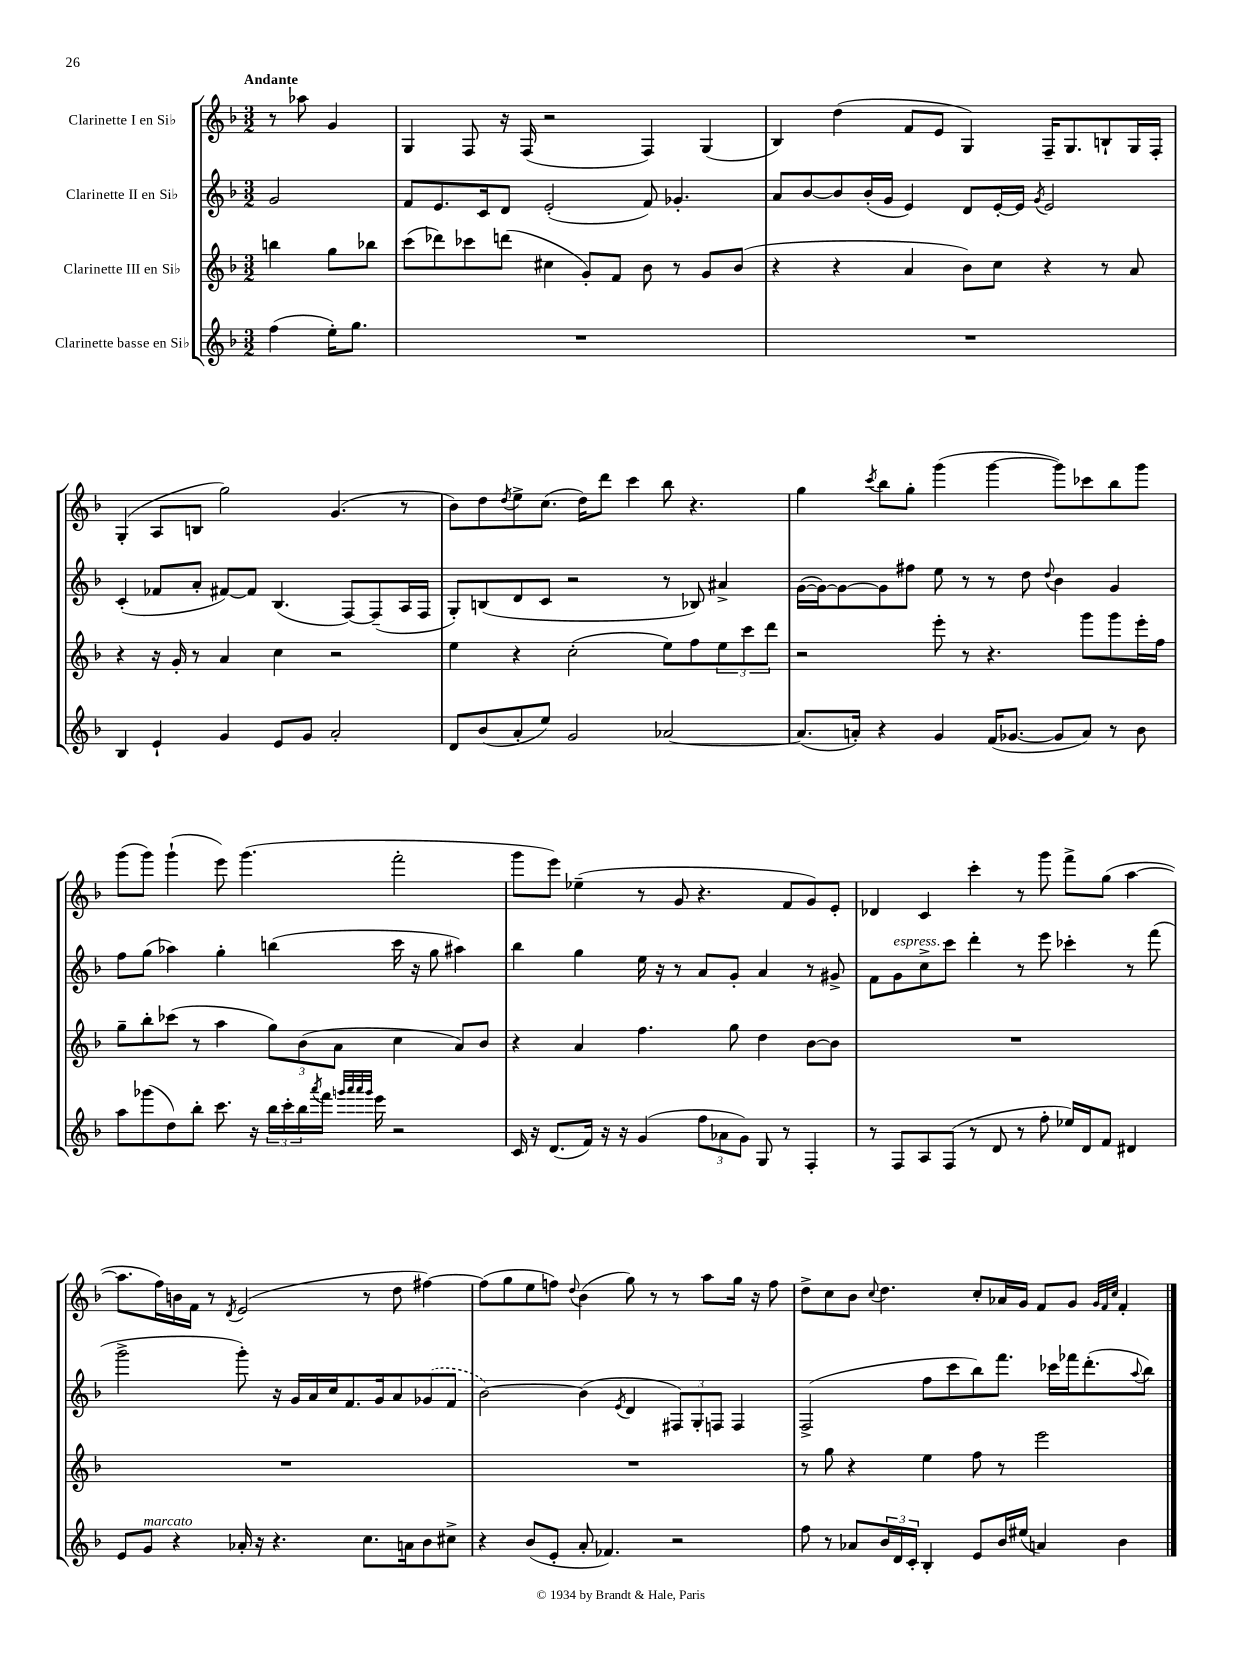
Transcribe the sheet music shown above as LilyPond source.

<<
\new StaffGroup <<
\new Staff = "s0" \with { instrumentName = "Clarinette I en Sib" } {
    \clef treble \key f \major \numericTimeSignature \time 3/2 \partial 2 \tempo "Andante"
    r8 aes''8 g'4 |
    g4 f8 r16 f16( r2 f4) g4( |
    bes4) d''4( f'8 e'8 g4) f16-- g8. b8-! g16 f16-. |
    g4-.( a8 b8 g''2) g'4.( r8 |
    bes'8) d''8 \acciaccatura { d''8 } e''8-> c''8.( d''16) d'''8 c'''4 bes''8 r4. |
    g''4 \acciaccatura { c'''8 } bes''8 g''8-. g'''4( g'''4~ g'''8) ces'''8 bes''8 g'''8 |
    g'''8( g'''8) g'''4-!( e'''8) g'''4.( f'''2-. |
    g'''8 e'''8) ees''4--( r8 g'8 r4. f'8 g'8) e'8-. |
    des'4 c'4 c'''4-. r8 g'''8 f'''8-> g''8( a''4~ |
    a''8. f''16) b'16 f'16 r8 \acciaccatura { d'8 } e'2( r8 d''8 fis''4~) |
    fis''8( g''8 e''8 f''8) \appoggiatura { d''8 } bes'4( g''8) r8 r8 a''8 g''16 r16 f''8 |
    d''8-> c''8 bes'8 \appoggiatura { c''8 } d''4. c''8-. aes'16 g'16 f'8 g'8 \grace { g'32 f'32 c''32 } f'4-. \bar "|." |
}
\new Staff = "s1" \with { instrumentName = "Clarinette II en Sib" } {
    \clef treble \key f \major \numericTimeSignature \time 3/2 \partial 2
    g'2 |
    f'8 e'8. c'16 d'8 e'2-.( f'8) ges'4.-. |
    a'8 bes'8~ bes'8 bes'16-.( g'16 e'4) d'8 e'16~-. e'16 \acciaccatura { g'8 } e'2 |
    c'4-.( fes'8 a'8-. fis'8~) fis'8 bes4.( f8~) f8--( a16 f16 |
    g8-.) b8( d'8 c'8 r2 r8 bes8) ais'4-> |
    g'16~( g'16~) g'8~ g'8 fis''8 e''8 r8 r8 d''8 \appoggiatura { d''8 } bes'4 g'4 |
    f''8 g''8( aes''4) g''4-. b''4( c'''16 r16 g''8 ais''4) |
    bes''4 g''4 e''16 r16 r8 a'8 g'8-. a'4 r8 gis'8-> |
    f'8 g'8^\markup { \italic "espress." } c''8-> c'''8 d'''4-. r8 e'''8 ces'''4-. r8 f'''8( |
    g'''2-> g'''8-.) r16 g'16 a'16 c''16 f'8. g'16 a'8 \once \slurDashed ges'8( f'8 |
    bes'2~) bes'4( \acciaccatura { e'8 } d'4 \tuplet 3/2 { fis8) g8-. f8 } f4 |
    f2->( f''8 c'''8 bes''8) f'''8. ces'''16 fes'''16 d'''8.-.( \appoggiatura { a''8 } bes''8) \bar "|." |
}
\new Staff = "s2" \with { instrumentName = "Clarinette III en Sib" } {
    \clef treble \key f \major \numericTimeSignature \time 3/2 \partial 2
    b''4 g''8 bes''8 |
    c'''8( des'''8) ces'''8 d'''8( cis''4 g'8-.) f'8 bes'8 r8 g'8 bes'8( |
    r4 r4 a'4 bes'8) c''8 r4 r8 a'8 |
    r4 r16 g'16-. r8 a'4 c''4 r2 |
    e''4 r4 c''2-.( e''8) f''8 \tuplet 3/2 { e''8 c'''8 d'''8 } |
    r2 e'''8-. r8 r4. g'''8 g'''8 e'''16-. f''16 |
    g''8-- bes''8-. ces'''8( r8 a''4 \tuplet 3/2 { g''8) bes'8( a'8 } c''4 a'8) bes'8 |
    r4 a'4 f''4. g''8 d''4 bes'8~ bes'8 |
    R1. |
    R1. |
    R1. |
    r8 g''8 r4 e''4 f''8 r8 e'''2 \bar "|." |
}
\new Staff = "s3" \with { instrumentName = "Clarinette basse en Sib" } {
    \clef treble \key f \major \numericTimeSignature \time 3/2 \partial 2
    f''4( e''16-.) g''8. |
    R1. |
    R1. |
    bes4 e'4-! g'4 e'8 g'8 a'2-. |
    d'8 bes'8( a'8-. e''8) g'2 aes'2~ |
    aes'8.( a'16-.) r4 g'4 f'16( ges'8.~ ges'8 a'8) r8 bes'8 |
    a''8 ges'''8( d''8) bes''8-. c'''8. r16 \tuplet 3/2 { bes''16 c'''16-. bes''16 } \acciaccatura { a'''8 } f'''16 \grace { g'''32 a'''32 a'''32 g'''32 } e'''16 r2 |
    c'16 r16 d'8.( f'16) r16 r16 g'4( \tuplet 3/2 { f''8 aes'8 g'8) } g8 r8 f4-. |
    r8 f8 a8 f8( r8 d'8 r8 f''8-. ees''16) d'16 f'8 dis'4 |
    e'8 g'8^\markup { \italic "marcato" } r4 aes'16-. r16 r4. c''8. a'16 bes'8 cis''8-> |
    r4 bes'8( e'8-. a'8-. fes'4.) r2 |
    f''8 r8 aes'8 \tuplet 3/2 { bes'16 d'16 c'16-. } bes4-. e'8 bes'16 eis''16( a'4) bes'4 \bar "|." |
}
>>
>>
\layout { \context { \Score \remove "Bar_number_engraver" } }
